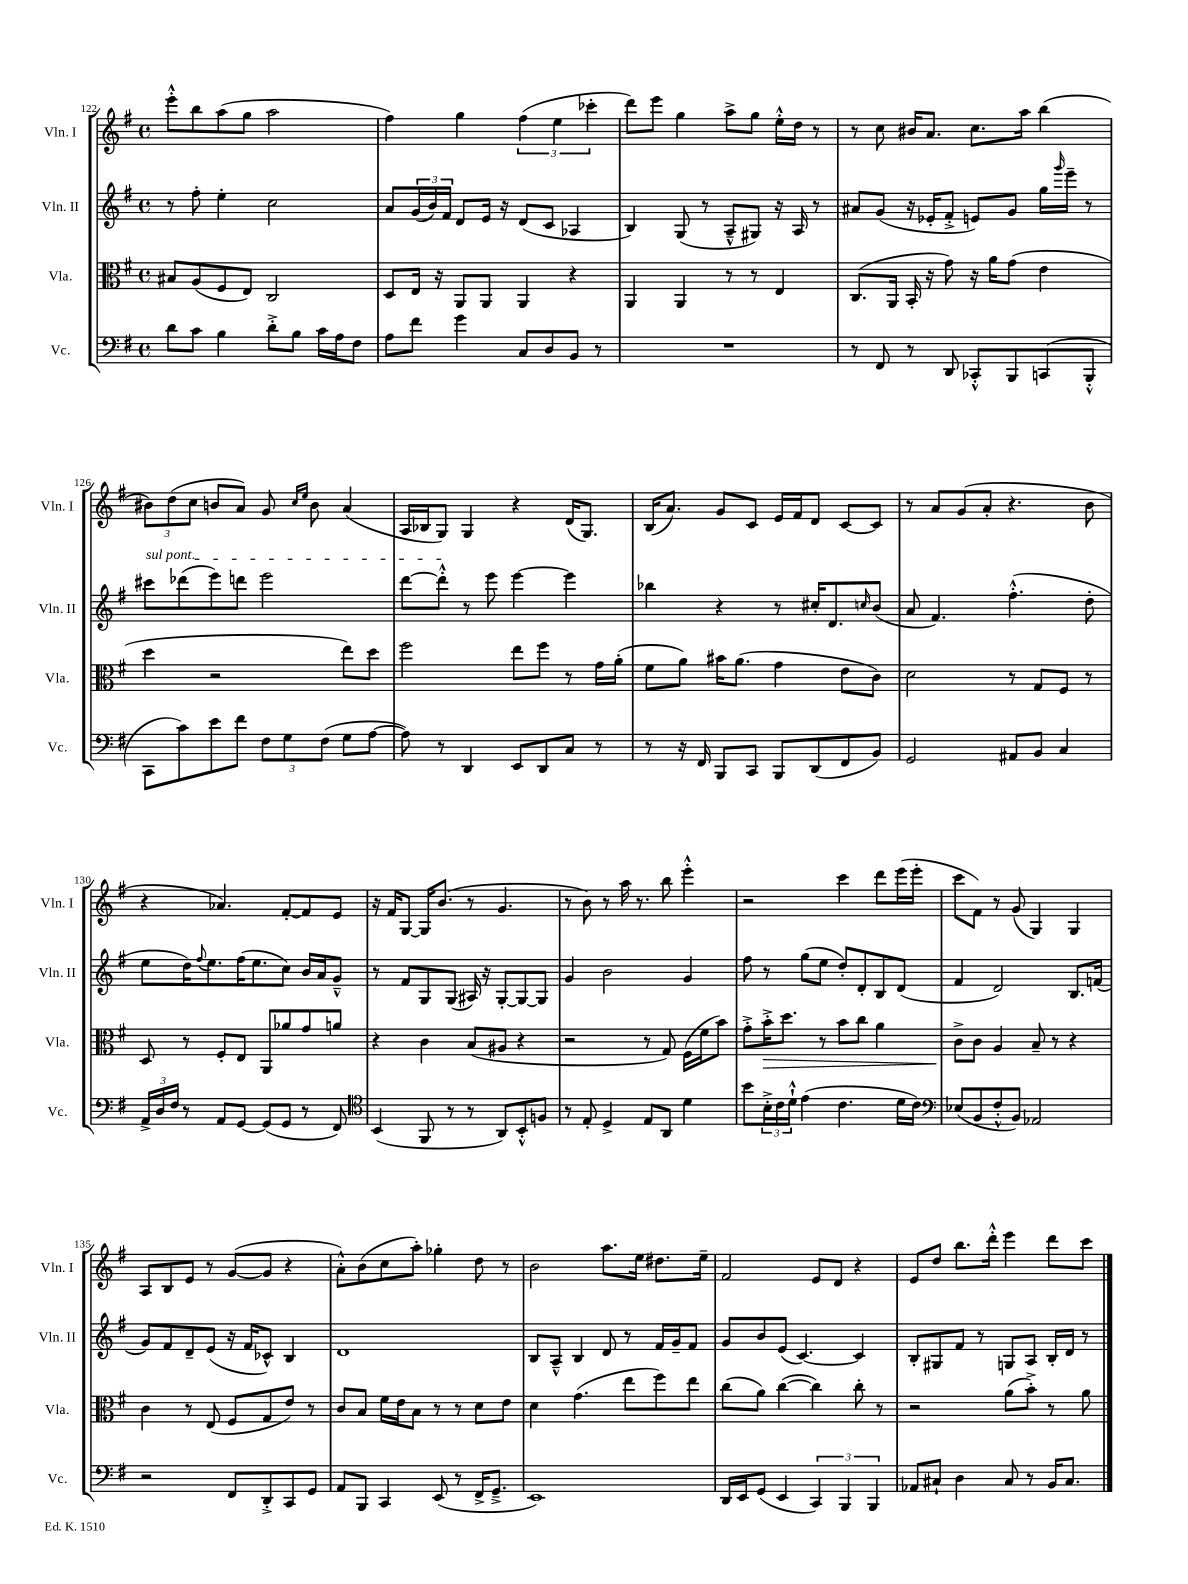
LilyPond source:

<<
\new StaffGroup <<
\new Staff = "s0" \with { instrumentName = "Vln. I" shortInstrumentName = "Vln. I" } {
    \clef treble \key g \major \defaultTimeSignature \time 4/4
    e'''8-.-^ b''8 a''8( g''8 a''2 |
    fis''4) g''4 \tuplet 3/2 { fis''4( e''4 ces'''4-. } |
    d'''8) e'''8 g''4 a''8-> g''8 e''16-.-^ d''16 r8 |
    r8 c''8 bis'16 a'8. c''8. a''16 b''4( |
    \tuplet 3/2 { bis'8) d''8( c''8 } b'8 a'8) g'8 \grace { c''16 e''16 } b'8 a'4( |
    a16 bes16 g8) g4 r4 d'16( g8.) |
    b16( a'8.) g'8 c'8 e'16 fis'16 d'8 c'8~ c'8 |
    r8 a'8 g'8( a'8-. r4. b'8 |
    r4 aes'4.) fis'8~-. fis'8 e'8 |
    r16 fis'16 g8~ g16 b'8.( r8 g'4. |
    r8 b'8) r8 a''16 r8. b''8 e'''4-.-^ |
    r2 c'''4 d'''8 e'''16( e'''16-. |
    c'''8 fis'8) r8 g'8( g4) g4 |
    a8 b8 e'8 r8 g'8~( g'8 r4 |
    a'8-.-^) b'8( c''8 a''8-.) ges''4-. d''8 r8 |
    b'2 a''8. e''16 dis''8. e''16-- |
    fis'2 e'8 d'8 r4 |
    e'8 d''8 b''8. d'''16-.-^ e'''4 d'''8 c'''8 \bar "|." |
}
\new Staff = "s1" \with { instrumentName = "Vln. II" shortInstrumentName = "Vln. II" } {
    \clef treble \key g \major \defaultTimeSignature \time 4/4
    r8 fis''8-. e''4-. c''2 |
    a'8 \tuplet 3/2 { g'16( b'16) fis'16 } d'8 e'16 r16 d'8( c'8 aes4 |
    b4) g8( r8 a8---^ gis8) r16 a16 r8 |
    ais'8 g'8( r16 ees'16-. fis'8-.-> e'8) g'8 g''16 \grace { g'''16 } e'''16-- r8 |
    \once \override TextSpanner.bound-details.left.text = \markup { \italic "sul pont." } cis'''8\startTextSpan des'''8( e'''8) d'''8 e'''2 |
    d'''8~ d'''8-.-^\stopTextSpan r8 e'''8 e'''4~ e'''4 |
    bes''4 r4 r8 cis''16-. d'8. \grace { c''16 } b'8( |
    a'8 fis'4.) fis''4.-.-^( d''8-. |
    e''8 d''16) \appoggiatura { fis''8 } e''8. fis''16( e''8. c''8) b'16 a'16 g'8---^ |
    r8 fis'8 g8 g8( ais16) r16 g8~-. g8~ g8 |
    g'4 b'2 g'4 |
    fis''8 r8 g''8( e''8 d''8-.) d'8-. b8 d'8( |
    fis'4 d'2) b8. f'16( |
    g'8) fis'8 d'8-- e'8( r16 fis'16 ces'8-^) b4 |
    d'1 |
    b8 a8---^ b4 d'8 r8 fis'16 g'16-- fis'8 |
    g'8 b'8 e'8( c'4.~) c'4 |
    b8-. gis8 fis'8 r8 g8 a8 b16-. d'16 r8 \bar "|." |
}
\new Staff = "s2" \with { instrumentName = "Vla." shortInstrumentName = "Vla." } {
    \clef alto \key g \major \defaultTimeSignature \time 4/4
    bis8 a8( fis8 e8) c2 |
    d8 e16 r16 a,8 a,8 a,4 r4 |
    a,4 a,4 r8 r8 e4 |
    c8.( a,16 b,16-. r16 g'8) r16 a'16 g'8( e'4 |
    d''4 r2 e''8) d''8 |
    fis''2 e''8 fis''8 r8 g'16 a'16-.( |
    fis'8 a'8) bis'16 a'8.( g'4 e'8 c'8) |
    d'2 r8 g8 fis8 r8 |
    d8 r8 fis8-. e8 a,8 aes'8 g'8 a'8 |
    r4 c'4 b8( ais8 r4 |
    r2 r8 g8) fis16( fis'16 b'8) |
    g'8-.-> b'16-.->\> d''8. r8 b'8 c''8 a'4 |
    c'8->\! c'8 a4 b8-- r8 r4 |
    c'4 r8 e8( fis8 g8 e'8) r8 |
    c'8 b8 fis'16 e'16 b8 r8 r8 d'8 e'8 |
    d'4 g'4.( e''8 fis''8) e''8 |
    c''8( a'8) c''4~( c''4) c''8-. r8 |
    r2 a'8( b'8-.->) r8 a'8 \bar "|." |
}
\new Staff = "s3" \with { instrumentName = "Vc." shortInstrumentName = "Vc." } {
    \clef bass \key g \major \defaultTimeSignature \time 4/4
    d'8 c'8 b4 d'8-.-> b8 c'16 a16 fis8 |
    a8 fis'8 g'4 c8 d8 b,8 r8 |
    R1 |
    r8 fis,8 r8 d,8 ces,8-.-^ b,,8 c,8( b,,8-.-^ |
    c,8 c'8) e'8 fis'8 \tuplet 3/2 { fis8 g8 fis8( } g8 a8~ |
    a8) r8 d,4 e,8 d,8 c8 r8 |
    r8 r16 fis,16 b,,8 c,8 b,,8 d,8( fis,8 b,8) |
    g,2 ais,8 b,8 c4 |
    \tuplet 3/2 { a,16-> d16 fis16 } r8 a,8 g,8~ g,8( g,8 r8 fis,8) |
    \clef tenor b,4( fis,8 r8 r8 a,8) b,8-.-^ f8 |
    r8 e8-. d4-> e8 a,8 d'4 |
    b'8 \tuplet 3/2 { b16-.-> c'16 d'16-!-^ } e'4( c'4. d'16 c'16) |
    \clef bass ees8( b,8 fis8-.-^ b,8) aes,2 |
    r2 fis,8 d,8-.-> c,8 g,8 |
    a,8 b,,8 c,4 e,8( r8 fis,16-> g,8.---> |
    e,1) |
    d,16 e,16 g,8( e,4 \tuplet 3/2 { c,4) b,,4 b,,4 } |
    aes,8 cis8-! d4 cis8 r8 b,16 cis8. \bar "|." |
}
>>
>>
\layout { \context { \Score currentBarNumber = #122 } }
